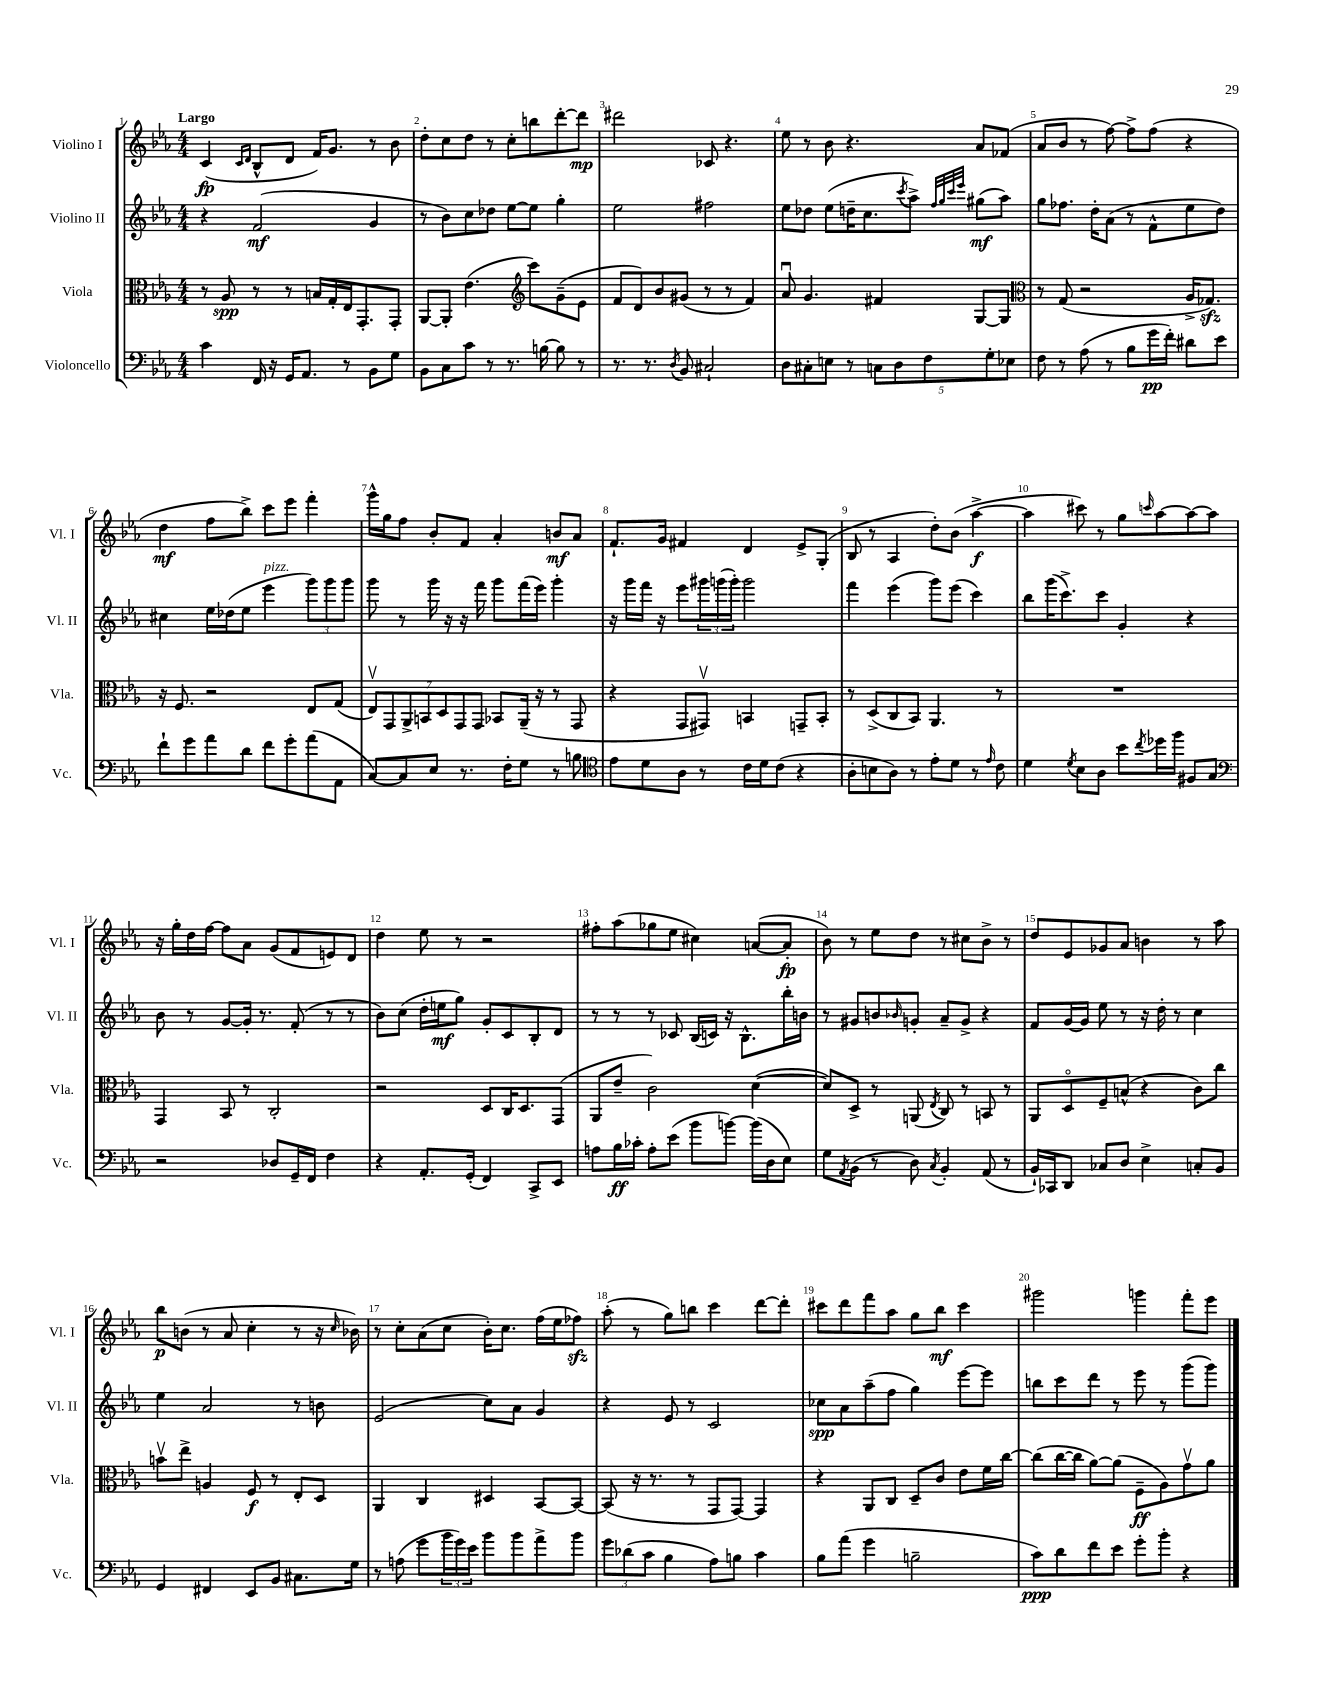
<<
\new StaffGroup <<
\new Staff = "s0" \with { instrumentName = "Violino I" shortInstrumentName = "Vl. I" } {
    \clef treble \key ees \major \numericTimeSignature \time 4/4 \tempo "Largo"
    c'4\fp( \grace { c'16 d'16 } bes8-^ d'8 f'16) g'8. r8 bes'8 |
    d''8-. c''8 d''8 r8 c''8-. b''8 d'''8~-. d'''8\mp |
    dis'''2 ces'8 r4. |
    ees''8 r8 bes'8 r4. aes'8 fes'8( |
    aes'8 bes'8 r8 f''8~) f''8-> f''8( r4 |
    d''4\mf f''8 bes''8->) c'''8 ees'''8 f'''4-. |
    g'''16-^ g''16 f''8 bes'8-. f'8 aes'4-. b'8\mf aes'8 |
    f'8.-! g'16 fis'4 d'4 ees'8-> g8-.( |
    bes8 r8 aes4 d''8-.) bes'8( aes''4~->\f |
    aes''4 cis'''8) r8 g''8 \grace { c'''16 } aes''8~ aes''8~ aes''8 |
    r16 g''16-. d''16 f''16~ f''8 aes'8 g'8( f'8 e'8) d'8 |
    d''4 ees''8 r8 r2 |
    fis''8-. aes''8( ges''8 ees''8 cis''4) a'8~( a'8-.\fp |
    bes'8) r8 ees''8 d''8 r8 cis''8 bes'8-> r8 |
    d''8 ees'8 ges'8 aes'8 b'4 r8 aes''8 |
    bes''8\p b'8( r8 aes'8 c''4-. r8 r16 \grace { c''16 } bes'16) |
    r8 c''8-. aes'8( c''8 bes'16-.) c''8. f''16( ees''16 fes''8\sfz) |
    aes''8-.( r8 g''8) b''8 c'''4 d'''8~ d'''8-. |
    cis'''8 d'''8 f'''8 aes''8 g''8 bes''8\mf cis'''4 |
    gis'''2 g'''4 f'''8-. ees'''8 \bar "|." |
}
\new Staff = "s1" \with { instrumentName = "Violino II" shortInstrumentName = "Vl. II" } {
    \clef treble \key ees \major \numericTimeSignature \time 4/4
    r4 f'2\mf( g'4 |
    r8 bes'8) c''8 des''8 ees''8~ ees''8 g''4-. |
    ees''2 fis''2 |
    ees''8 des''8 ees''8( d''16-- c''8. \acciaccatura { c'''8 } aes''8->) \grace { f''32 g''32 c'''32 ees'''32 } gis''8\mf( aes''8) |
    g''8 fes''8. d''16-. aes'8( r8 f'8-^ ees''8 d''8) |
    cis''4 ees''16 des''16( ees''8 ees'''4^\markup { \italic "pizz." } \tuplet 3/2 { g'''8) g'''8 g'''8 } |
    g'''8 r8 g'''16 r16 r16 f'''16 g'''8 f'''16( ees'''16) g'''4-. |
    r16 g'''16 f'''16 r16 ees'''8 \tuplet 3/2 { gis'''16 g'''16( g'''16-.) } g'''2 |
    f'''4 ees'''4( g'''8) ees'''8( c'''4) |
    bes''8 g'''16( c'''8.->) c'''8 g'4-. r4 |
    bes'8 r8 g'8~ g'16-. r8. f'8-.( r8 r8 |
    bes'8) c''8( d''16-. e''16\mf g''8) g'8-. c'8 bes8-. d'8 |
    r8 r8 r8 ces'8 bes16( c'16) r16 bes8.-^ bes''16-. b'16 |
    r8 gis'8 b'8 \grace { bes'16 } g'8-. aes'8-- g'8-> r4 |
    f'8 g'16~ g'16 ees''8 r8 r16 d''16-. r8 c''4 |
    ees''4 aes'2 r8 b'8 |
    ees'2( c''8) aes'8 g'4 |
    r4 ees'8 r8 c'2 |
    ces''8\spp aes'8 aes''8--( f''8 g''4) ees'''8~ ees'''8 |
    b''8 c'''8 d'''8 r8 ees'''8 r8 g'''8( g'''8) \bar "|." |
}
\new Staff = "s2" \with { instrumentName = "Viola" shortInstrumentName = "Vla." } {
    \clef alto \key ees \major \numericTimeSignature \time 4/4
    r8 aes8\spp r8 r8 b16 g16-. ees16 g,8.-. g,8-. |
    aes,8~ aes,8-. ees'4.( \clef treble c'''8) g'8--( ees'8 |
    f'8 d'8) bes'8 gis'8( r8 r8 f'4) |
    aes'8\downbow g'4. fis'4 g8~ g8 |
    \clef alto r8 g8( r2 aes16-> ges8.\sfz) |
    r16 f8. r2 ees8 g8( |
    \tuplet 7/4 { ees8\upbow) g,8 aes,8-> b,8 d8 g,8 g,8 } bes,8 aes,16--( r16 r8 g,8 |
    r4 g,8 gis,8\upbow) b,4 g,8-- b,8-. |
    r8 d8->( c8 bes,8) aes,4. r8 |
    R1 |
    g,4 bes,8 r8 c2-. |
    r2 d8 c16 d8. g,8( |
    aes,8 ees'8-- c'2) d'4~( |
    d'8) d8-> r8 a,8( \acciaccatura { ees8 } c8) r8 b,8 r8 |
    aes,8 d8\flageolet f8-- b8-^( r4 c'8) c''8 |
    b'8\upbow ees''8-> a4 f8\f r8 ees8-. d8 |
    aes,4 c4 dis4 bes,8~ bes,8~ |
    bes,8( r16 r8. r8 g,8 g,8~) g,4 |
    r4 aes,8 c8 d8-- c'8 ees'8 f'16 c''16~ |
    c''8( c''16~ c''16 aes'8~) aes'8( f8--\ff aes8) g'8\upbow aes'8 \bar "|." |
}
\new Staff = "s3" \with { instrumentName = "Violoncello" shortInstrumentName = "Vc." } {
    \clef bass \key ees \major \numericTimeSignature \time 4/4
    c'4 f,16 r16 g,16 aes,8. r8 bes,8 g8 |
    bes,8 c8 c'8 r8 r8. b16~ b8 r8 |
    r8. r8. \acciaccatura { d8 } bes,8 cis2-! |
    d8 cis8-. e8 r8 \tuplet 5/4 { c8 d8 f8 g8-. ees8 } |
    f8 r8 aes8( r8 bes8 g'16\pp f'16-.) dis'8 ees'8 |
    f'8-! g'8 aes'8 d'8 f'8 g'8-. aes'8( aes,8 |
    c8~) c8 ees8 r8. f16-. g8 r8 b8 |
    \clef tenor ees'8 d'8 aes8 r8 c'16 d'16 c'8( r4 |
    aes8-. b8 aes8) r8 ees'8-. d'8 r8 \grace { ees'16 } c'8 |
    d'4 \acciaccatura { d'8 } bes8 aes8 bes'8 \acciaccatura { c''8 } des''16 f''16 fis8 g8 |
    \clef bass r2 des8 g,16-- f,16 f4 |
    r4 aes,8.-. g,16-.( f,4) c,8-> ees,8 |
    a8 bes16\ff ces'16-. a8-. ees'8( bes'8 b'8~) b'16( d16 ees8) |
    g8 \acciaccatura { aes,8 } bes,8( r8 d8) \acciaccatura { c8 } bes,4-. aes,8( r8 |
    bes,16-!) ces,16 d,8 ces8 d8 ees4-> c8-. bes,8 |
    g,4 fis,4 ees,8 bes,8 cis8. g16 |
    r8 a8( g'8 \tuplet 3/2 { bes'16 g'16) ees'16 } bes'8 bes'8 aes'8-> bes'8 |
    \tuplet 3/2 { g'8 des'8( c'8 } bes4 aes8) b8 c'4 |
    bes8 aes'8( g'4 b2-- |
    c'8\ppp) d'8 f'8 ees'8 g'8-. bes'8-. r4 \bar "|." |
}
>>
>>
\layout { \context { \Score \override BarNumber.break-visibility = ##(#f #t #t) barNumberVisibility = #all-bar-numbers-visible } }
